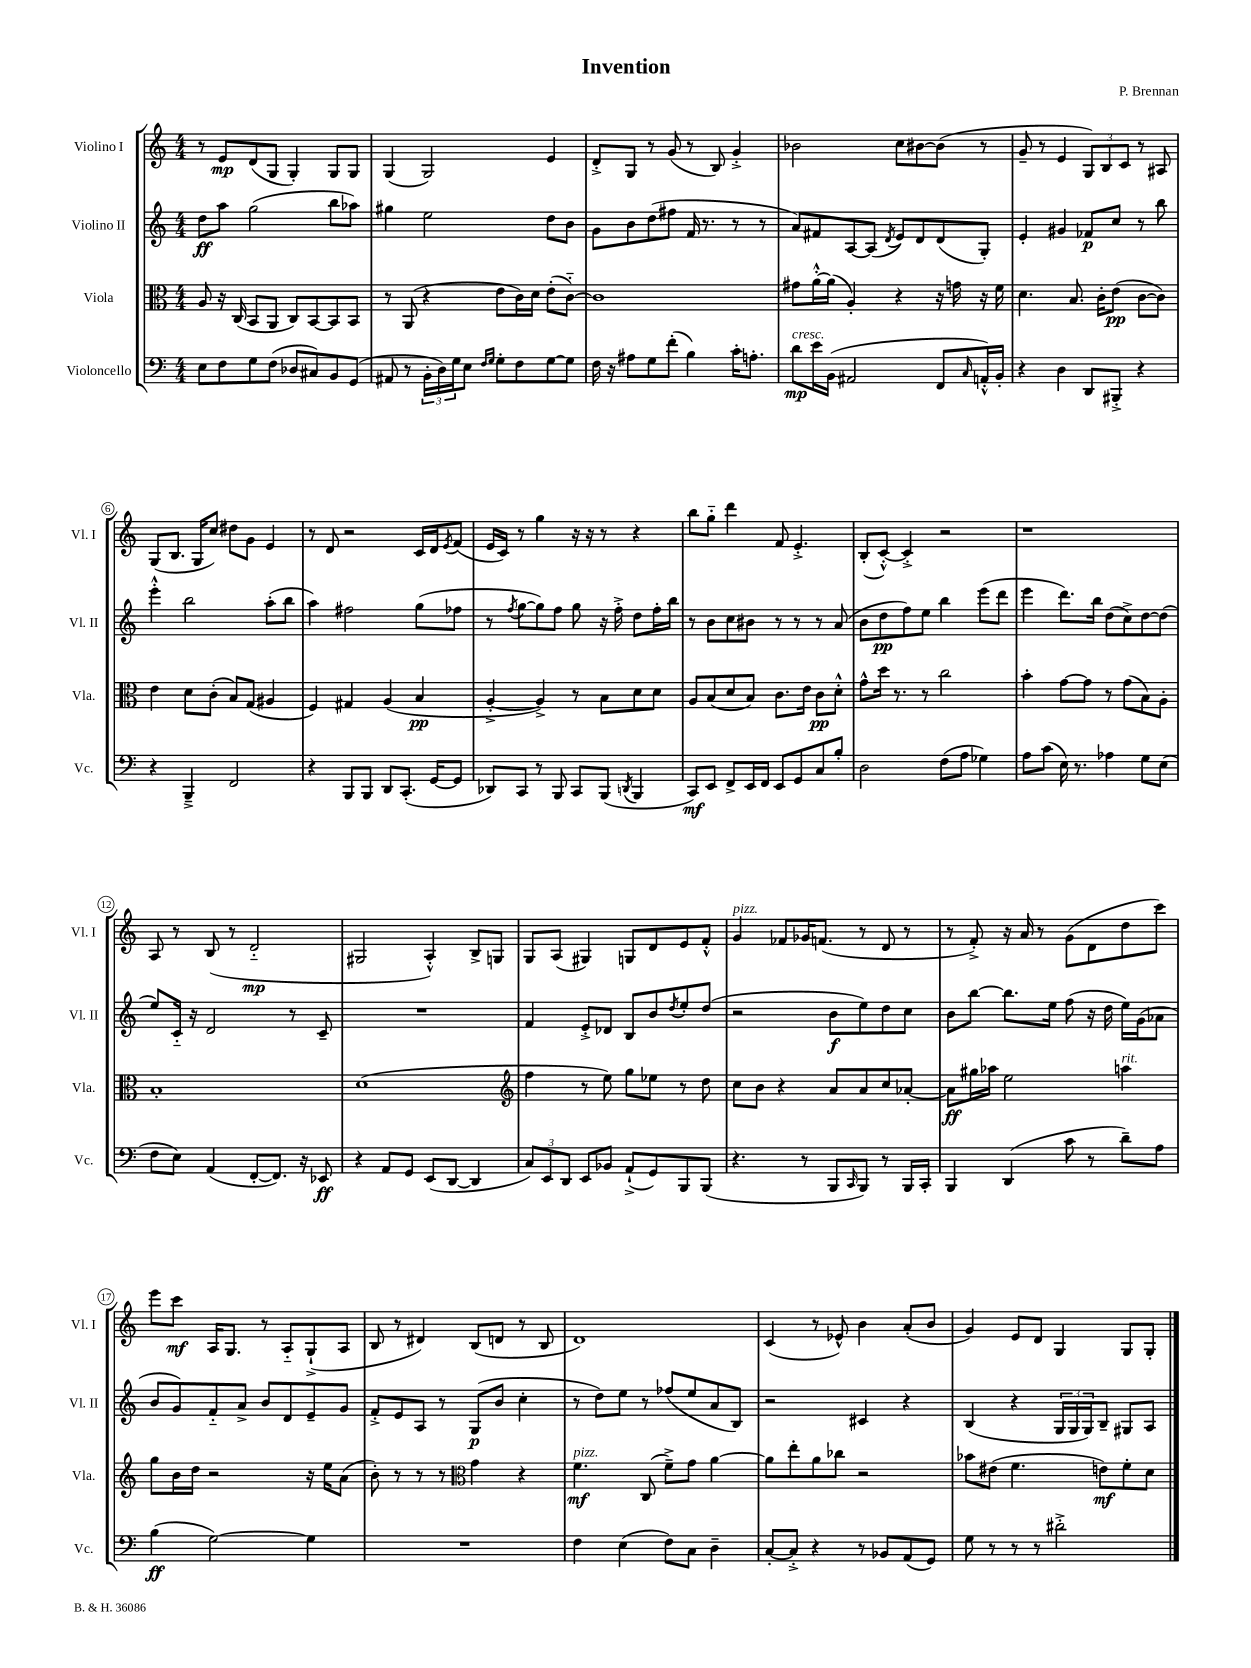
\header { title = "Invention" composer = "P. Brennan" }
<<
\new StaffGroup <<
\new Staff = "s0" \with { instrumentName = "Violino I" shortInstrumentName = "Vl. I" } {
    \clef treble \key c \major \numericTimeSignature \time 4/4
    r8 e'8\mp d'8( g8 g4-.) g8 g8 |
    g4( g2) e'4 |
    d'8-.-> g8 r8 g'8( r8 b8) g'4-.-> |
    bes'2 c''8 bis'8~ bis'8( r8 |
    g'8-- r8 e'4 \tuplet 3/2 { g8) b8 c'8 } r8 ais8 |
    g8( b8. g16 c''8) dis''8 g'8 e'4 |
    r8 d'8 r2 c'16 d'16 \acciaccatura { e'8 } f'8( |
    e'16 c'16) r8 g''4 r16 r16 r8 r4 |
    b''8 g''8-_ d'''4 f'8 e'4.-.-> |
    b8-.( c'8~-.-^) c'4-.-> r2 |
    r1 |
    a8 r8 b8( r8 d'2-_\mp |
    gis2 a4-.-^) b8-> g8 |
    g8 a8( gis4) g8 d'8 e'8 f'8-.-^ |
    g'4^\markup { \italic "pizz." } fes'8 ges'16 f'8.( r8 d'8 r8 |
    r8 f'8-.->) r16 a'16 r8 g'8( d'8 d''8 c'''8) |
    e'''8 c'''8\mf a16 g8. r8 a8-_ g8-!->( a8 |
    b8 r8 dis'4) b8( d'8 r8 b8 |
    d'1) |
    c'4( r8 ees'8-^) b'4 a'8-.( b'8 |
    g'4) e'8 d'8 g4 g8 g8-. \bar "|." |
}
\new Staff = "s1" \with { instrumentName = "Violino II" shortInstrumentName = "Vl. II" } {
    \clef treble \key c \major \numericTimeSignature \time 4/4
    d''8\ff a''8 g''2( b''8 aes''8) |
    gis''4 e''2 d''8 b'8 |
    g'8 b'8 d''8( fis''8 f'16 r8. r8 r8 |
    a'8) fis'8 a8~ a8( \acciaccatura { d'8 } e'8) d'8 d'8( g8-.) |
    e'4-. gis'4 fes'8\p c''8 r8 b''8 |
    e'''4-.-^ b''2 a''8-.( b''8 |
    a''4) fis''2 g''8( fes''8 |
    r8 \acciaccatura { f''8 } g''8~ g''8) f''8 g''8 r16 f''16-.-> d''8 f''16-. b''16 |
    r8 b'8 c''8 bis'8 r8 r8 r8 a'8( |
    b'8 d''8\pp f''8) e''8 b''4 e'''8( d'''8 |
    e'''4 d'''8.) b''16 d''8( c''8->) d''8~ d''8( |
    e''8) c'16-_ r16 d'2 r8 c'8-- |
    R1 |
    f'4 e'8-.-> des'8 b8 b'8 \acciaccatura { d''8 } e''8-. d''8( |
    r2 b'8\f e''8) d''8 c''8 |
    b'8 b''8~ b''8. e''16 f''8( r16 d''16 e''16) g'16( aes'8 |
    b'8 g'8) f'8-_ a'8-> b'8 d'8 e'8-- g'8 |
    f'8-.-> e'8 a8 r8 g8\p( b'8 c''4-. |
    r8 d''8) e''8 r8 fes''8( e''8 a'8 b8) |
    r2 cis'4 r4 |
    b4( r4 \tuplet 3/2 { g16 g16 g16) } b8-- gis8 a8 \bar "|." |
}
\new Staff = "s2" \with { instrumentName = "Viola" shortInstrumentName = "Vla." } {
    \clef alto \key c \major \numericTimeSignature \time 4/4
    a8 r16 c16( b,8 a,8 c8) b,8~ b,8 b,8 |
    r8 a,8( r4 e'8 c'16) d'16 e'8-.( c'8~-_) |
    c'1 |
    gis'8 a'16~-.-^ a'16( a4-.) r4 r16 g'16 r16 f'16 |
    d'4. b8. c'16-. e'8\pp( c'8~ c'8) |
    e'4 d'8 c'8-.( b8) g8( ais4 |
    f4) gis4 a4( b4\pp |
    a4~-.-> a4->) r8 b8 d'8 d'8 |
    a8 b8( d'8 b8) c'8. e'16 c'8\pp d'8-.-^ |
    g'8-^ d''16 r8. r8 c''2 |
    b'4-. g'8~ g'8 r8 g'8( b8) a8-. |
    b1-. |
    d'1( |
    \clef treble f''4 r8 e''8) g''8 ees''8 r8 d''8 |
    c''8 b'8 r4 a'8 a'8 c''8 aes'8~-. |
    aes'8\ff gis''16 aes''16 e''2 a''4^\markup { \italic "rit." } |
    g''8 b'16 d''16 r2 r16 e''16 a'8( |
    b'8-.) r8 r8 r8 \clef alto g'4 r4 |
    f'4.\mf^\markup { \italic "pizz." } c8( f'8--->) g'8 a'4~ |
    a'8 e''8-. a'8 ces''8 r2 |
    bes'8 eis'8( f'4. e'8\mf) f'8-. d'8 \bar "|." |
}
\new Staff = "s3" \with { instrumentName = "Violoncello" shortInstrumentName = "Vc." } {
    \clef bass \key c \major \numericTimeSignature \time 4/4
    e8 f8 g8 f8( des8 cis8) b,8 g,8( |
    ais,8 r8 \tuplet 3/2 { b,16-. d16) g16 } e8 \grace { f16 g16 } g8-. f8 g8~ g8 |
    f16 r16 ais8 g8 f'8-.( b4) c'16-. a8.-. |
    d'8\mp^\markup { \italic "cresc." } e'16 b,16( ais,2 f,8 \grace { c16 } a,16-.-^) b,16-. |
    r4 d4 d,8 bis,,8-.-> r4 |
    r4 b,,4---> f,2 |
    r4 b,,8 b,,8 d,8 c,8.-.( g,16~ g,8 |
    des,8) c,8 r8 b,,8 c,8 b,,8( \acciaccatura { d,8 } b,,4 |
    c,8\mf) e,8 f,8-> e,16 f,16 e,8 g,8 c8 b8-. |
    d2 f8( a8 ges4) |
    a8 c'8( e16) r8. aes4 g8 e8( |
    f8 e8) a,4( f,8~-. f,8.) r16 ees,8\ff |
    r4 a,8 g,8 e,8( d,8~ d,4 |
    \tuplet 3/2 { c8) e,8 d,8 } e,8 bes,8 a,8-!->( g,8) b,,8 b,,8( |
    r4. r8 b,,8 \grace { c,16 } b,,8) r8 b,,16 c,16-. |
    b,,4 d,4( c'8 r8 d'8--) a8 |
    b4\ff( g2~) g4 |
    R1 |
    f4 e4( f8) c8 d4-- |
    c8~-. c8-.-> r4 r8 bes,8 a,8( g,8) |
    g8 r8 r8 r8 dis'2-.-> \bar "|." |
}
>>
>>
\layout { \context { \Score \override BarNumber.stencil = #(make-stencil-circler 0.1 0.3 ly:text-interface::print) } }
